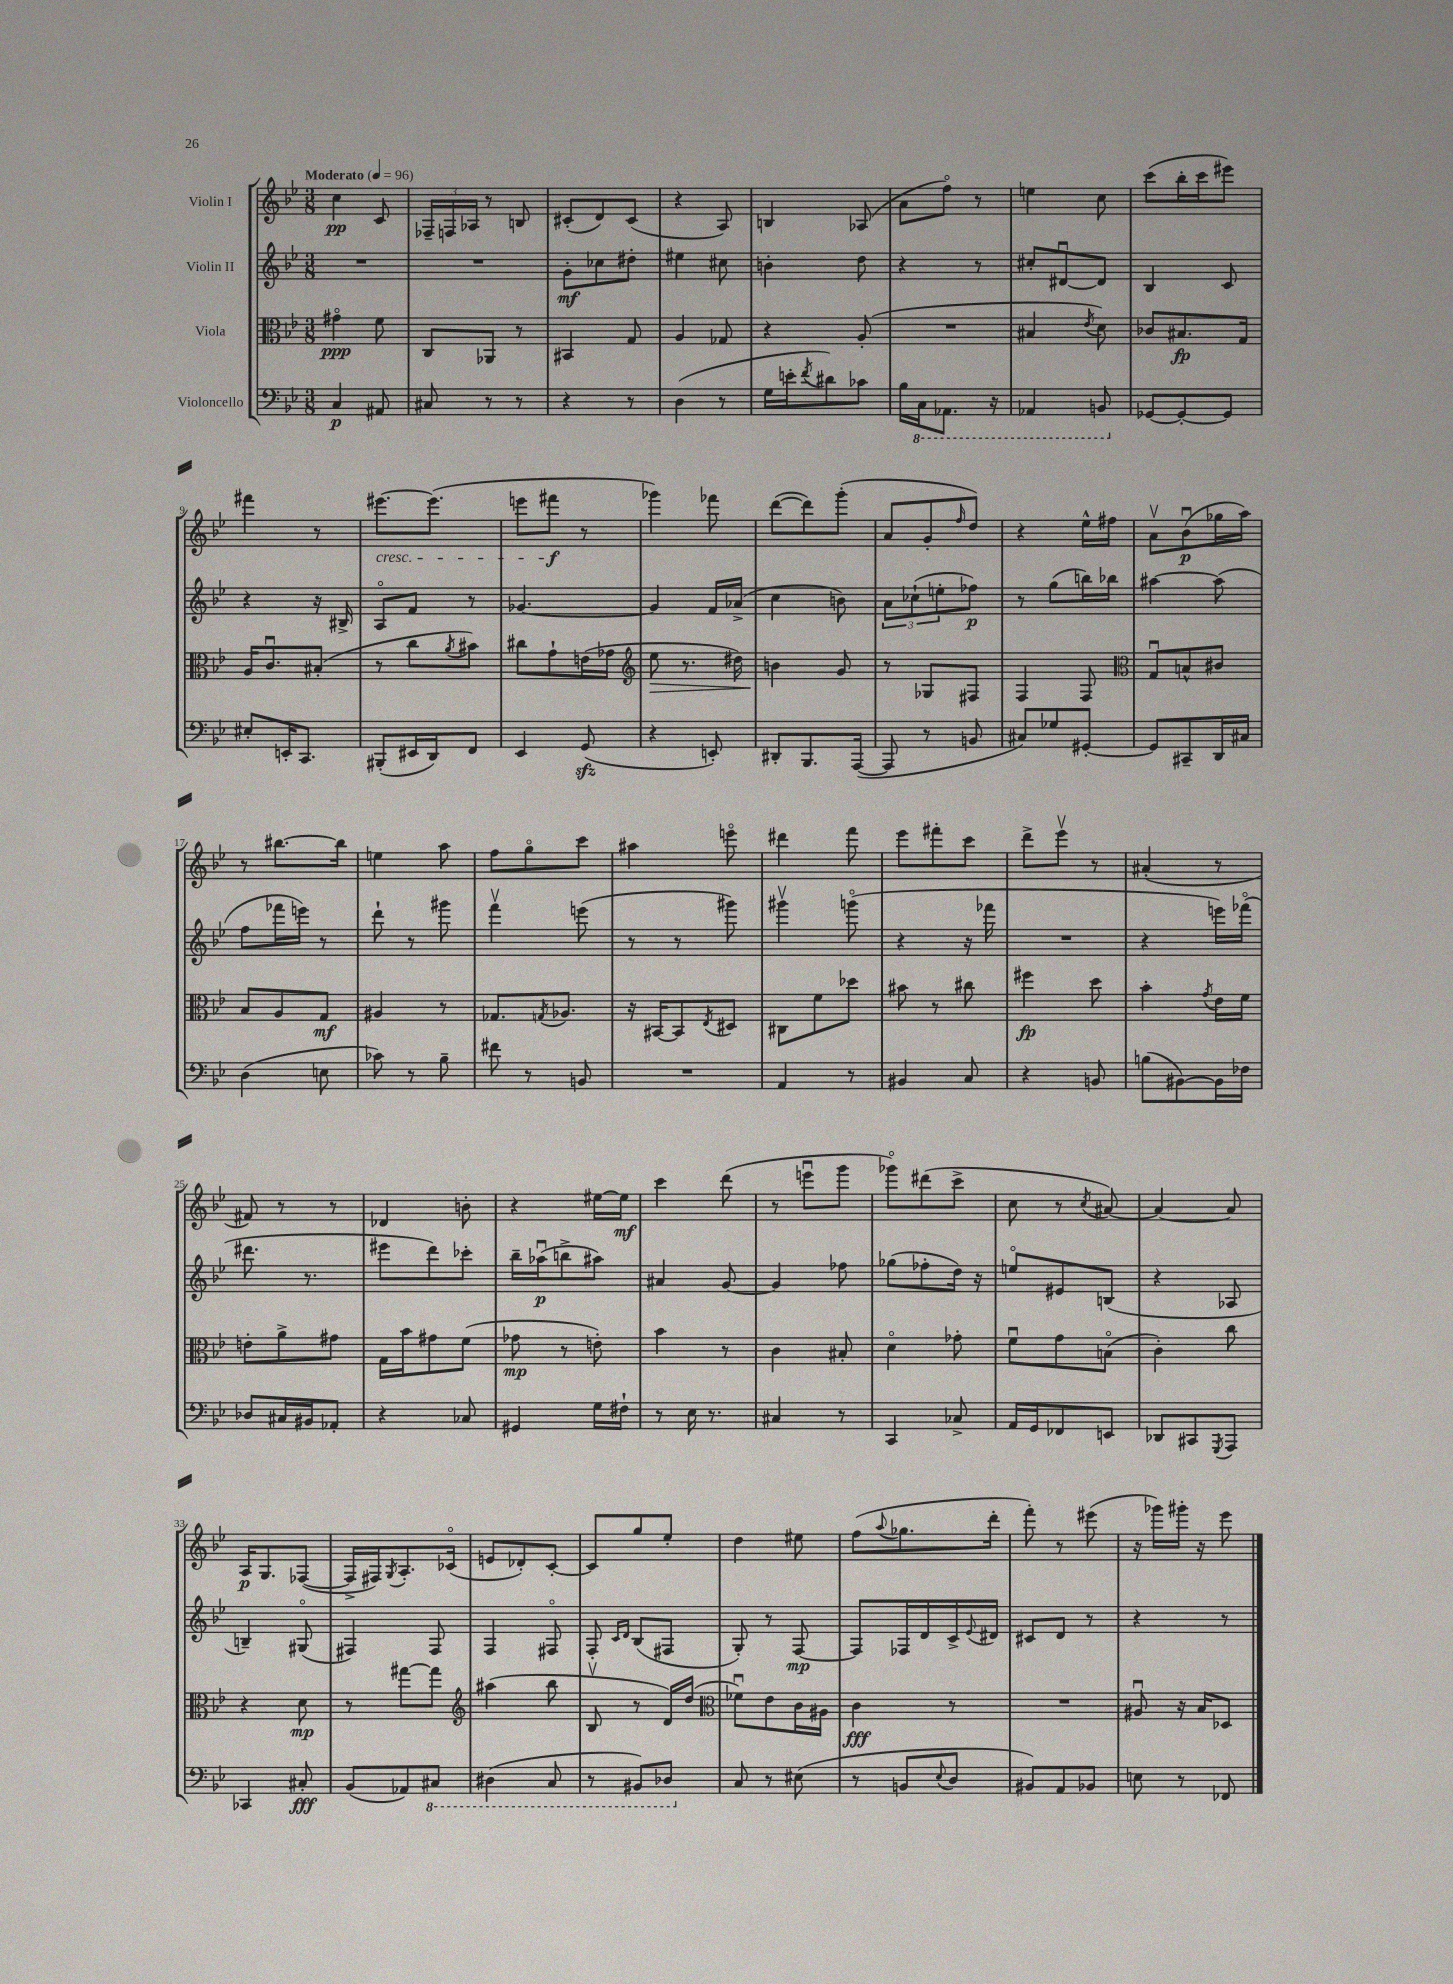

**kern	**kern	**kern	**kern
*staff4	*staff3	*staff2	*staff1
*clefF4	*clefC3	*clefG2	*clefG2
*k[b-e-]	*k[b-e-]	*k[b-e-]	*k[b-e-]
*M3/8	*M3/8	*M3/8	*M3/8
*MM96	*MM96	*MM96	*MM96
4C	4g#o	4.r	4cc
8AA#	8f	.	8c
=	=	=	=
8C#	8C	4.r	24F-~
.	.	.	24F
.	.	.	24A-
8r	8AA-	.	8r
8r	8r	.	8B
=	=	=	=
4r	4BB#	8g'	(8c#'
.	.	8cc-	8d)
8r	8G	8dd#'	(8c#
=	=	=	=
(4D	4A	4ee#	4r
8r	8G-	8cc#	8A)
=	=	=	=
16G	4r	4b'	4B
16e'	.	.	.
8qf	.	.	.
8d#)	.	.	.
8c-	(8A'	8dd	(8A-
=	=	=	=
16B-	4.r	4r	8a
16CC	.	.	.
8.AAA-	.	.	8ffo)
.	.	8r	8r
16r	.	.	.
=	=	=	=
4AAA-	4B#	8cc#'	4ee
.	.	[8d#u	.
.	8qe-	.	.
8BBB	8d)	8d#]	8cc
=	=	=	=
[8GG-	8c-	4B-	(8ccc
8GG-'_	8.B#	.	16bb-'
.	.	.	16ccc
8GG-]	.	8c	8eee#)
.	16G	.	.
=	=	=	=
8E#'	16A	4r	4fff#
.	8.cu	.	.
16EE'	.	.	.
8.CC	.	.	.
.	(8B#'	16r	8r
.	.	16B#^	.
=	=	=	=
(8BBB#'	8r	8Ao	[8.eee#
16EE#	8cc	8f	.
16DD)	.	.	(8.eee#]
.	8qa	.	.
8FF	8b#)	8r	.
=	=	=	=
4EE-	8cc#	[4.g-	8eee
.	8g`	.	8fff#
(8GG	(16e	.	8r
.	16g-	.	.
=	=	=	=
*	*clefG2	*	*
4r	8ee-	4g-]	4ggg-)
.	8.r	.	.
8EE')	.	16f	8fff-
.	16dd#)	(16a-^	.
=	=	=	=
8DD#'	4b	4cc	([8ddd
8.BBB-	.	.	8ddd])
.	8g	8b)	(8ggg'
([16AAA	.	.	.
=	=	=	=
8AAA]	8r	12a	8a
.	.	(12cc-`	.
8r	8G-	.	8g'
.	.	12ee'	.
.	.	.	16qqff
8BB	8F#	8ff-)	8dd)
=	=	=	=
8C#)	4F	8r	4r
8G-	.	(8gg	.
[8GG#'	8F	16bb)	16ee-^^
.	.	16bb-	16ff#
=	=	=	=
*	*clefC3	*	*
8GG#]	8Gu	[4aa#	8av
8CC#~	8B^^	.	(8b-u
16DD	8c#	(8aa#]	16gg-
16C#	.	.	16aa)
=	=	=	=
(4D	8B-	8ff	8r
.	8A	16fff-	[8.bb#
.	.	16eee)	.
8E	8G	8r	.
.	.	.	16bb#]
=	=	=	=
8c-)	4A#	8ddd`	4ee
8r	.	8r	.
8B-~	8r	8ggg#	8aa
=	=	=	=
8f#	8.G-	4fffv	8ff
8r	.	.	8ggo
.	8qG	.	.
.	8.A-	.	.
8BB	.	(8eee	8ccc
=	=	=	=
4.r	16r	8r	4aa#
.	[16BB#	.	.
.	8BB#]	8r	.
.	8qE-	.	.
.	8D#	8ggg#)	8eeeo
=	=	=	=
4AA	8C#	4ggg#v	4ddd#
.	8f	.	.
8r	8dd-	(8gggo	8fff
=	=	=	=
4BB#	8b#	4r	8eee-
.	8r	.	8fff#'
8C	8cc#	16r	8ccc
.	.	16fff-	.
=	=	=	=
4r	4ff#	4.r	8ddd^
.	.	.	8eee-v
8BB	8dd	.	8r
=	=	=	=
(8B	4b-'	4r	(4a#'
[8BB#)	.	.	.
.	8qg	.	.
16BB#]	16e-	16eee)	8r
16F-	16f	(16fff-o	.
=	=	=	=
8D-	8e'	8.ddd#	8f#)
16C#	8a^	.	8r
16BB#	.	8.r	.
8AA-'	8g#	.	8r
=	=	=	=
4r	16G	8eee#	4d-
.	16b-	.	.
.	8g#	8ddd)	.
8C-	(8f	8ccc-'	8b'
=	=	=	=
4GG#	8g-	16bb-~	4r
.	.	(16aa-u	.
.	8r	8bb^	.
16G	8e')	8aa#)	[16ee#
16F#`	.	.	16ee#]
=	=	=	=
8r	4b-	4a#	4ccc
16E-	.	.	.
8.r	.	.	.
.	8r	[8g	(8ddd
=	=	=	=
4C#	4c	4g]	8r
.	.	.	8eeeu
8r	8B#'	8ff-	8ggg
=	=	=	=
4CC	4do	(8gg-	8ggg-o)
.	.	8ff-'	(8ddd#
8C-^	8g-'	16dd)	8ccc^
.	.	16r	.
=	=	=	=
16AA	8fu	8eeo	8cc
16GG	.	.	.
8FF-	8g	8e#	8r
.	.	.	8qcc
8EE	(8Bo	(8B	[8a#)
=	=	=	=
8DD-	4c')	4r	4a#_
8CC#	.	.	.
8qGGG	.	.	.
8AAA	8cc	8A-	8a#]
=	=	=	=
4CC-	4r	4B~)	16A
.	.	.	8.G
8C#'	8d	(8G#o	([8F-
=	=	=	=
(8BB-	8r	4F#)	16F-^]
.	.	.	16F#)
.	.	.	8qG
8AA-)	[8gg#	.	8.A'
8CC#	8gg#]	8F#	.
.	.	.	(16c-o
=	=	=	=
*	*clefG2	*	*
(4DD#	(4aa#	4F	8e
.	.	.	8d-')
8CC	8bb-	8F#o	[8c'
=	=	=	=
8r	8B-v	8F'	8c]
.	.	16qqc	.
.	.	16qqd	.
8BBB#)	8r	(8B-	8gg
8DD-	16d)	8F#	8ee-'
.	(16dd	.	.
=	=	=	=
*	*clefC3	*	*
8C	8f-u)	8G')	4dd
8r	8e-	8r	.
(8E#	16c	[8F	8ee#
.	16A#	.	.
=	=	=	=
8r	4c	8F]	(8ff
.	.	.	8qqaa
8BB	.	16F-	8.gg-
.	.	16d	.
8qqE-	.	.	.
8D	8r	16c^	.
.	.	8qqe-	.
.	.	16d#	16ddd'
=	=	=	=
8BB#)	4.r	8c#	8fff')
8AA	.	8d	8r
8BB-	.	8r	(8eee#
=	=	=	=
8E	8A#u	4r	16r
.	.	.	16ggg-)
8r	16r	.	16ggg#'
.	16B-	.	16r
8FF-	8D-	8r	8eee-
==	==	==	==
*-	*-	*-	*-
